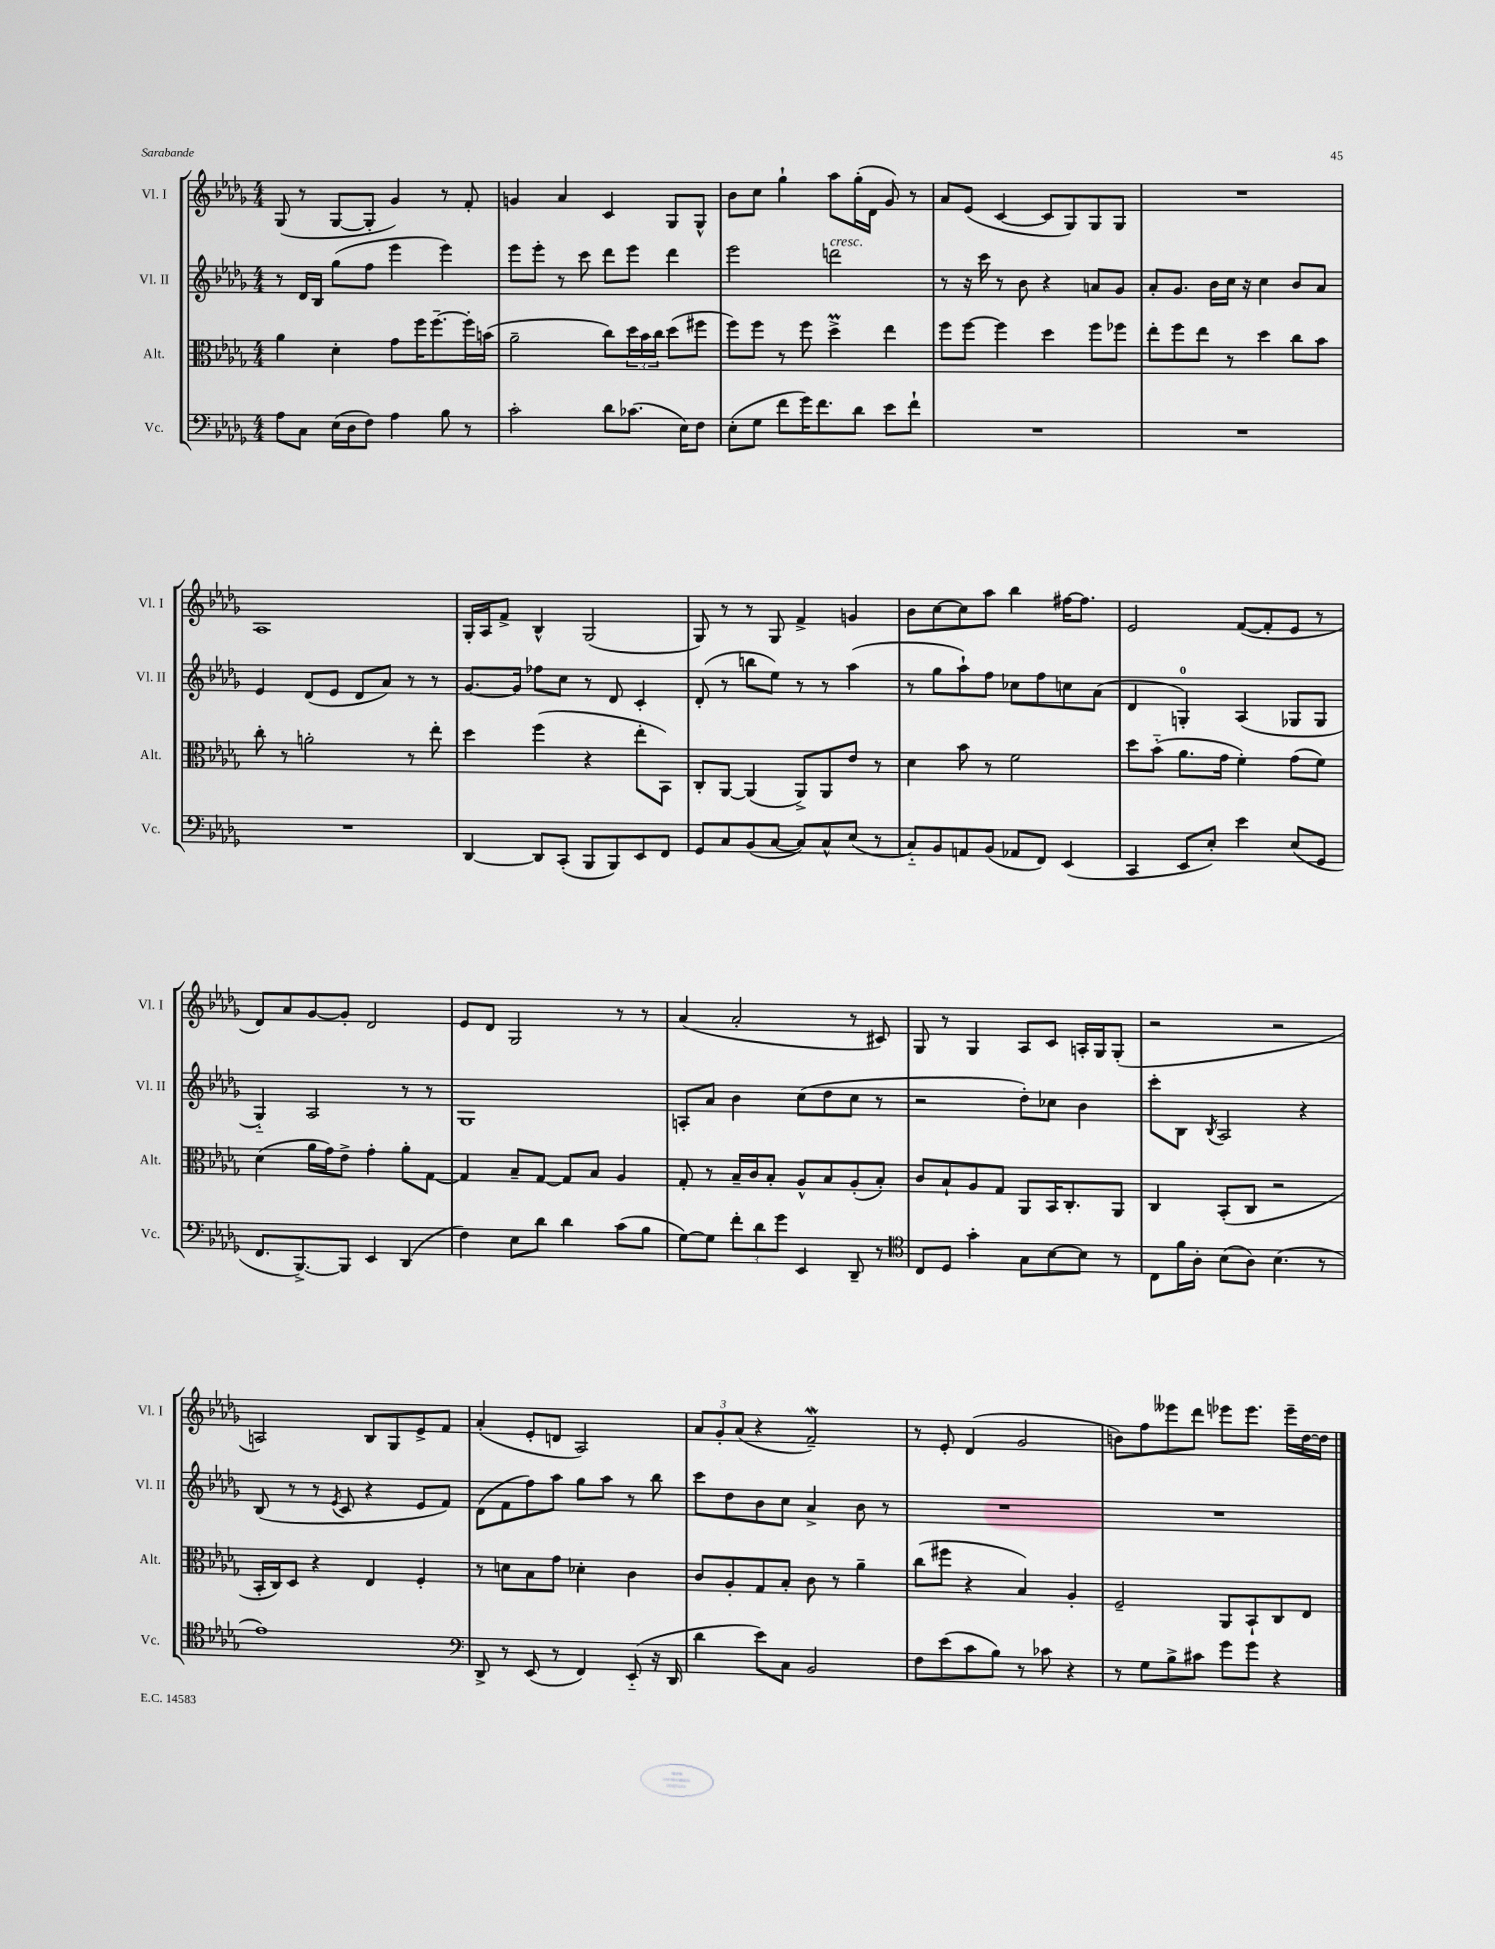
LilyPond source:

<<
\new StaffGroup <<
\new Staff = "s0" \with { instrumentName = "Vl. I" shortInstrumentName = "Vl. I" } {
    \clef treble \key des \major \numericTimeSignature \time 4/4
    ges8( r8 ges8~ ges8-. ges'4) r8 f'8-. |
    g'4 aes'4 c'4 ges8 ges8-^ |
    bes'8 c''8 ges''4-! aes''8 ges''16-.( des'16 ges'8) r8 |
    aes'8 ees'8( c'4~ c'8 ges8) ges8 ges8 |
    R1 |
    aes1 |
    ges16-. aes16 f'8-> bes4-^ ges2( |
    ges8) r8 r8 ges8 f'4-> g'4 |
    bes'8 c''8~ c''8 aes''8 bes''4 fis''16~ fis''8. |
    ees'2 f'8~( f'8-. ees'8 r8 |
    des'8) aes'8 ges'8~ ges'8-. des'2 |
    ees'8 des'8 ges2 r8 r8 |
    aes'4( aes'2-. r8 cis'8) |
    ges8 r8 ges4 aes8 c'8 a16-. ges16 ges8-.( |
    r2 r2 |
    a2) bes8 ges8 ees'8-> f'8 |
    aes'4-.( ees'8-. d'8 aes2) |
    \tuplet 3/2 { aes'8 ges'8-. aes'8( } r4 f'2--\mordent) |
    r8 ees'8-. des'4( ges'2 |
    b'8) f''8 eeses'''8 des'''8 ees'''8 ees'''8. ees'''16-- des''16~ des''16 \bar "|." |
}
\new Staff = "s1" \with { instrumentName = "Vl. II" shortInstrumentName = "Vl. II" } {
    \clef treble \key des \major \numericTimeSignature \time 4/4
    r8 des'16 bes16 ges''8( f''8 ees'''4 ees'''4) |
    ees'''8 ees'''8-. r8 c'''8 des'''8 ees'''8 des'''4 |
    ees'''2 d'''2^\markup { \italic "cresc." } |
    r8 r16 c'''16 r8 bes'8 r4 a'8 ges'8 |
    aes'8-. ges'8. bes'16 c''16 r16 c''4 bes'8 aes'8 |
    ees'4 des'8( ees'8 des'8 aes'8) r8 r8 |
    ges'8.~ ges'16 fes''8 c''8 r8 des'8 c'4-. |
    des'8-.( r8 b''8 ees''8) r8 r8 aes''4( |
    r8 ges''8 aes''8-!) f''8 ces''8 f''8 c''8 aes'8( |
    des'4 g4-0-.) aes4( ges8 ges8 |
    ges4-_) aes2 r8 r8 |
    ges1 |
    a8-. aes'8 bes'4 c''8( des''8 c''8 r8 |
    r2 des''8-.) ces''8 bes'4 |
    c'''8-. bes8 \acciaccatura { bes8 } aes2 r4 |
    bes8( r8 r8 \acciaccatura { ees'8 } c'8 r4 ees'8 f'8) |
    des'8( f'8 f''8) aes''8 ges''8 aes''8 r8 bes''8 |
    c'''8 des''8 bes'8 c''8 aes'4-> bes'8 r8 |
    R1 |
    R1 \bar "|." |
}
\new Staff = "s2" \with { instrumentName = "Alt." shortInstrumentName = "Alt." } {
    \clef alto \key des \major \numericTimeSignature \time 4/4
    aes'4 des'4-. ges'8 f''16 f''8.~-- f''16-. b'16( |
    aes'2-- c''8) \tuplet 3/2 { des''16 bes'16 c''16 } des''8( fis''8 |
    f''8) f''8 r8 f''8 des''4->\prall ees''4 |
    f''8 f''8~ f''4 des''4 f''8 fes''8 |
    ees''8-. f''8 ees''8 r8 des''4 c''8 bes'8 |
    c''8-. r8 a'2-. r8 ees''8-. |
    des''4 f''4( r4 ees''8-. bes,8) |
    c8-. aes,8~ aes,4( aes,8->) aes,8 ees'8 r8 |
    des'4 bes'8 r8 f'2 |
    des''8 bes'8-_( aes'8. ges'16 f'4-.) ges'8( f'8) |
    des'4( aes'16 ges'16) ees'8-> ges'4-. aes'8-. ges8~ |
    ges4 bes8-- ges8~ ges8 bes8 aes4 |
    ges8-. r8 bes16-- c'16 bes8-. aes8-^ bes8 aes8-.( bes8-.) |
    c'8 bes8-! aes8 ges8 aes,8 bes,16 c8.-. aes,8 |
    c4 bes,8-.( c8 r2 |
    bes,16-. c16) des8 r4 ees4 f4-. |
    r8 d'8 bes8 ges'8 des'4-. c'4 |
    c'8 aes8-. ges8 bes8-. c'8 r8 aes'4-- |
    c''8( fis''8 r4 bes4) aes4-. |
    f2-- aes,8 bes,8-! c8 ees8 \bar "|." |
}
\new Staff = "s3" \with { instrumentName = "Vc." shortInstrumentName = "Vc." } {
    \clef bass \key des \major \numericTimeSignature \time 4/4
    aes8 c8 ees16( des16 f8) aes4 bes8 r8 |
    c'2-. des'8 ces'8.( ees16) f8 |
    ees8-.( ges8 f'8 ges'16) f'8. des'8 ees'8 f'8-! |
    R1 |
    R1 |
    R1 |
    des,4~ des,8 c,8-.( bes,,8 bes,,8) ees,8 f,8 |
    ges,8 c8 bes,8( c8~ c8) c8-^ ees8( r8 |
    c8-_) bes,8 a,8 bes,8( aes,8 f,8) ees,4( |
    c,4 ees,8 ees8-.) ees'4 ees8( ges,8 |
    f,8. bes,,8.~->) bes,,8 ees,4 des,4( |
    f4) ees8 des'8 des'4 c'8( bes8 |
    ges8~) ges8 \tuplet 3/2 { f'8-. des'8 ges'8 } ees,4 des,8-- r8 |
    \clef tenor c8 des8 ges'4-. ges8 bes8~ bes8 r8 |
    c8 f'16 aes16-. bes8( aes8) bes4.( r8 |
    ees'1) |
    \clef bass des,8-> r8 ees,8( r8 f,4) ees,8-_( r16 des,16 |
    des'4 ees'8) c8 bes,2 |
    f8 ees'8( c'8 bes8) r8 ces'8 r4 |
    r8 ges8 bes8-> cis'8 ges'8 ges'8 r4 \bar "|." |
}
>>
>>
\layout { \context { \Score \remove "Bar_number_engraver" } }
